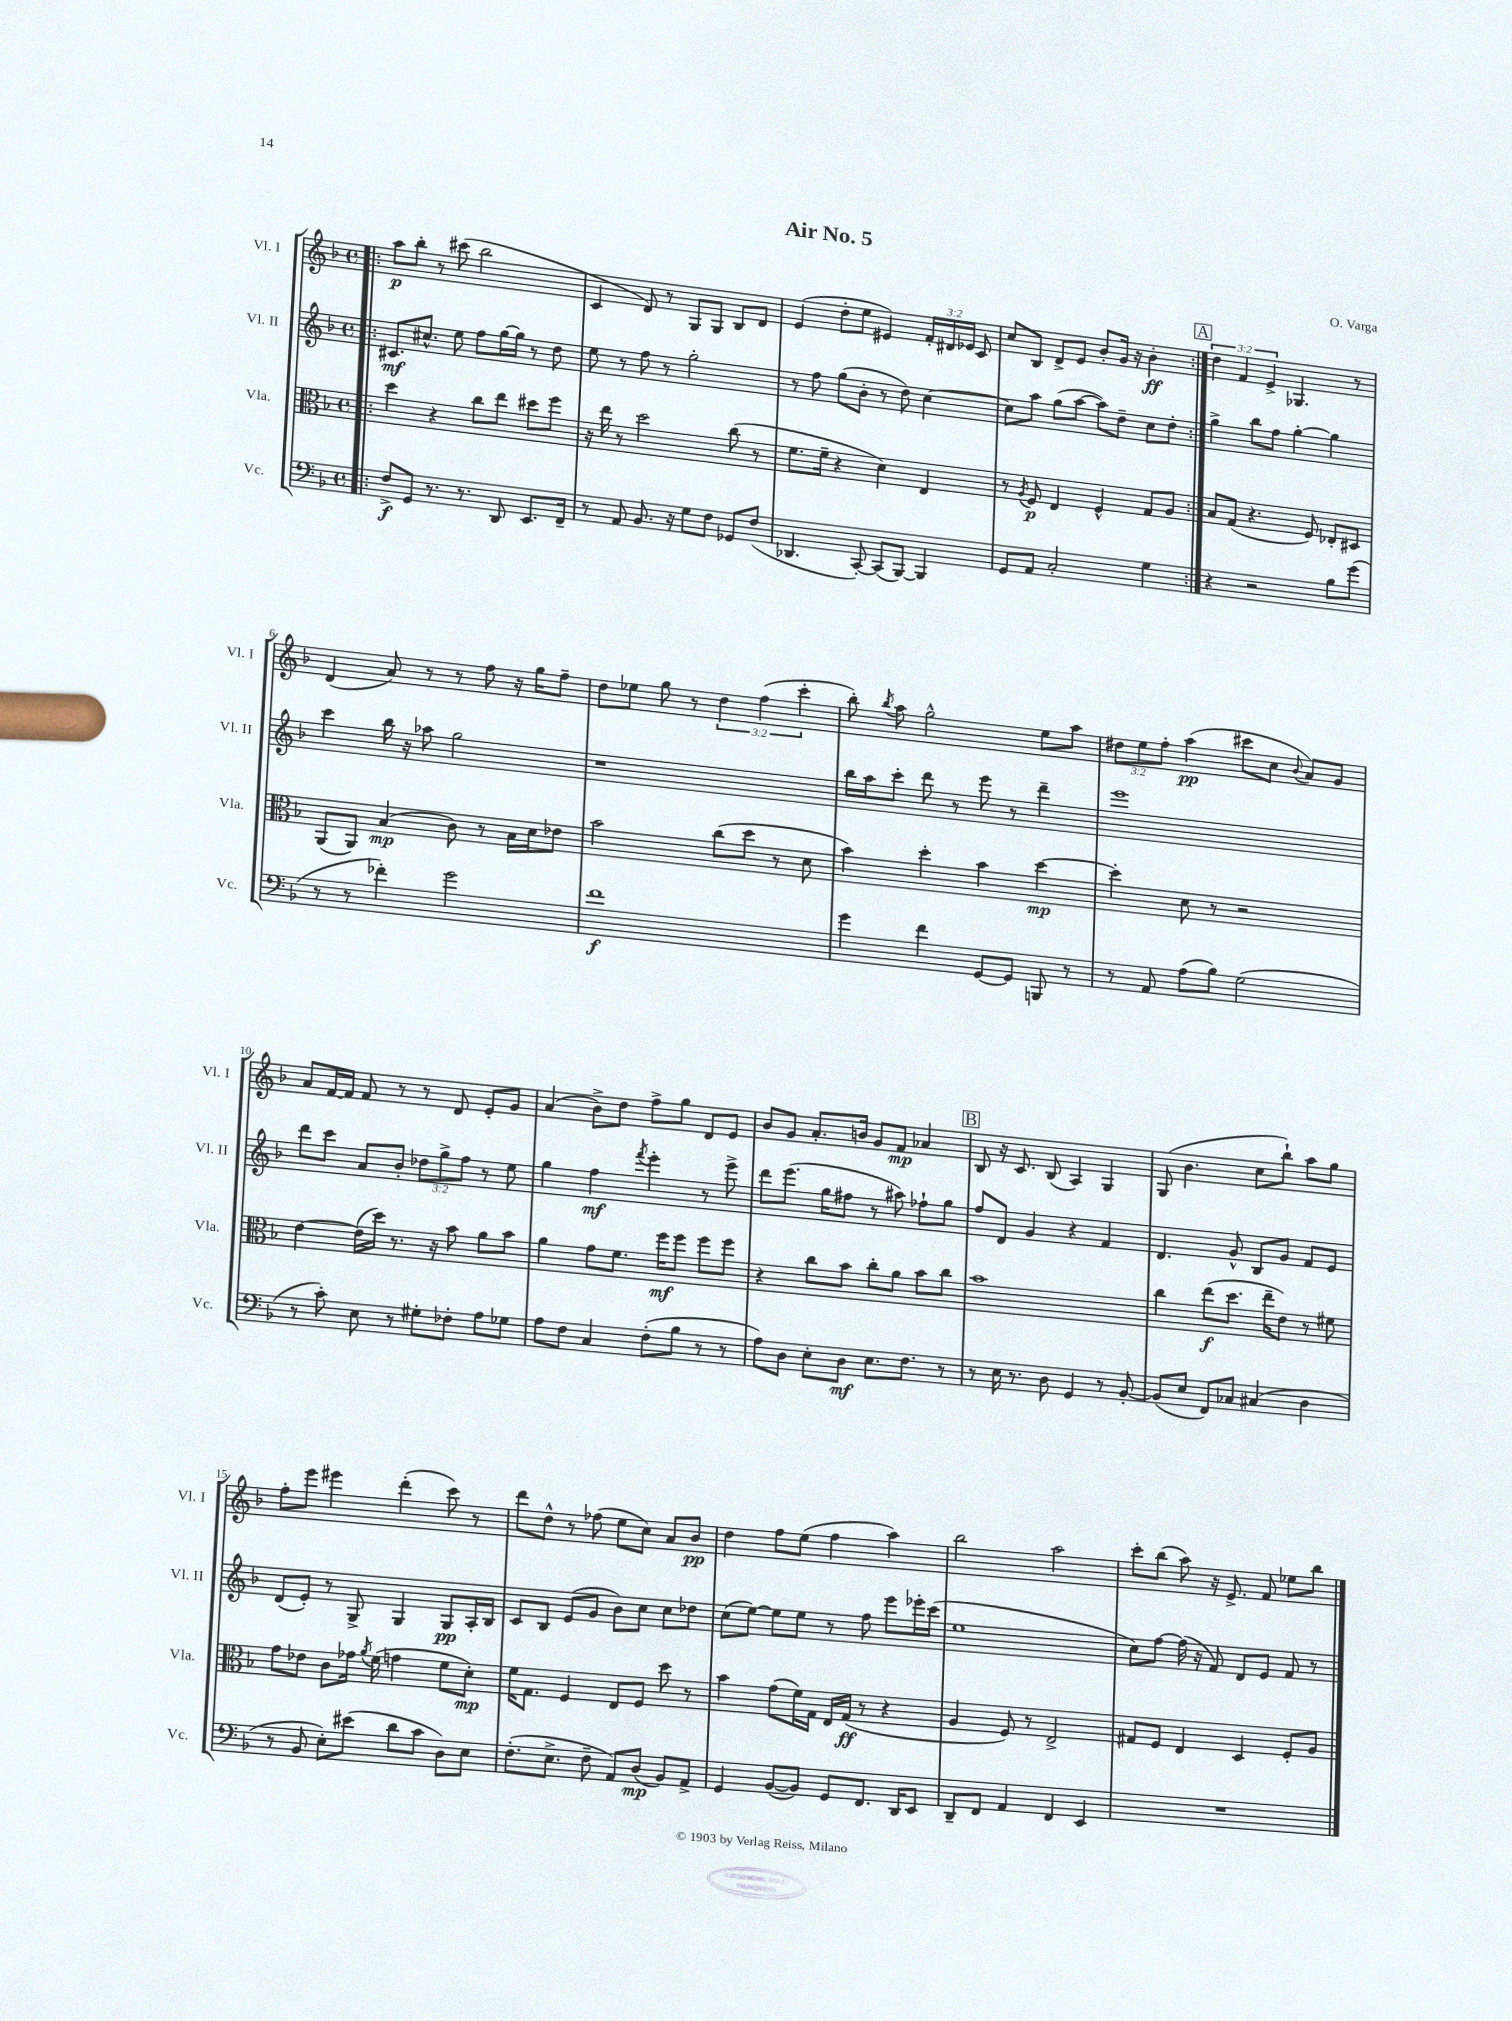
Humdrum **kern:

**kern	**dynam	**kern	**dynam	**kern	**dynam	**kern	**dynam
*part4	*part4	*part3	*part3	*part2	*part2	*part1	*part1
*staff4	*staff4	*staff3	*staff3	*staff2	*staff2	*staff1	*staff1
*I"Vc.	*	*I"Vla.	*	*I"Vl. II	*	*I"Vl. I	*
*I'Vc.	*	*I'Vla.	*	*I'Vl. II	*	*I'Vl. I	*
*clefF4	*	*clefC3	*	*clefG2	*	*clefG2	*
*k[b-]	*	*k[b-]	*	*k[b-]	*	*k[b-]	*
*M4/4	*	*M4/4	*	*M4/4	*	*M4/4	*
*met(c)	*	*met(c)	*	*met(c)	*	*met(c)	*
=1!|:	=1!|:	=1!|:	=1!|:	=1!|:	=1!|:	=1!|:	=1!|:
8F^/L	f	4dd\	.	8.c#X/L	mf	8aa\L	p
8GG/J	.	.	.	.	.	8bb-'\J	.
.	.	.	.	8.cc#X^^/J	.	.	.
8.r	.	4r	.	.	.	8r	.
.	.	.	.	8ee\	.	(8ccc#X\	.
8.r	.	.	.	.	.	.	.
.	.	8cc\L	.	8ff\L	.	2bb-\	.
8DD/	.	8ee\J	.	[16gg\L	.	.	.
.	.	.	.	16gg\JJ]	.	.	.
8.EE/L	.	8dd#X\L	.	8r	.	.	.
.	.	8ff\J	.	8dd\	.	.	.
16FF~/Jk	.	.	.	.	.	.	.
=2	=2	=2	=2	=2	=2	=2	=2
8r	.	16r	.	8ee\	.	4c/	.
.	.	16ee\	.	.	.	.	.
8AA/	.	8r	.	8r	.	.	.
8.BB-/	.	2dd\	.	8ff\	.	8d/)	.
.	.	.	.	8r	.	8r	.
16r	.	.	.	.	.	.	.
8G\L	.	.	.	2gg'\	.	8G/L	.
8F\J	.	.	.	.	.	8G/J	.
8GG-X/L	.	(8cc\	.	.	.	8B-/L	.
(8F/J	.	8r	.	.	.	8d/J	.
=3	=3	=3	=3	=3	=3	=3	=3
4.DD-X/	.	8.f\L	.	8r	.	(4e/	.
.	.	.	.	8ff\	.	.	.
.	.	16f~\Jk	.	.	.	.	.
.	.	4r	.	(8gg\L	.	8dd'\L	.
[8CC'/)	.	.	.	8b-'\J	.	8ee\J	.
(8CC/L]	.	4d\)	.	8r	.	4e#X/)	.
[8BBB-/J)	.	.	.	8dd\)	.	.	.
4BBB-/]	.	4E/	.	[4cc\	.	24f'/LL	.
.	.	.	.	.	.	24d#X/	.
.	.	.	.	.	.	24e-X/JJ	.
.	.	.	.	.	.	8c/	.
=4	=4	=4	=4	=4	=4	=4	=4
8GG/L	.	8r	.	8cc\L]	.	8cc/L	.
.	.	8qA/	.	.	.	.	.
8AA/J	.	8F/	p	8aa\J	.	8B-/J	.
2C'/	.	4E/	.	(8gg\L	.	8d^/L	.
.	.	.	.	[8aa\J	.	8e/J	.
.	.	4F^^/	.	8aa\L])	.	8b-'/L	.
.	.	.	.	8dd~\J	.	16g/Jk	.
.	.	.	.	.	.	16r	.
4G\	.	8G/L	.	8cc\L	.	4b-'\	ff
.	.	8A/J	.	8dd'\J	.	.	.
!!LO:REH:place=s1:t=A
=5:|!	=5:|!	=5:|!	=5:|!	=5:|!	=5:|!	=5:|!	=5:|!
4r	.	8B-/L	.	4gg^\	.	6dd\	.
.	.	(8G/J	.	.	.	.	.
.	.	.	.	.	.	6f/	.
2r	.	4.r	.	8bb-\L	.	.	.
.	.	.	.	.	.	6e^/	.
.	.	.	.	8ff\J	.	.	.
.	.	.	.	[4gg'\	.	4.G-X/	.
.	.	8F/)	.	.	.	.	.
8B-\L	.	8E-X'/L	.	4gg\]	.	.	.
(8g\J	.	8D#X/J	.	.	.	8r	.
!!LO:LB:g=z
=6	=6	=6	=6	=6	=6	=6	=6
8r	.	(8AA/L	.	4ccc\	.	(4d/	.
8r	.	8AA/J)	.	.	.	.	.
4f-X'\)	.	(4B-/	mp	16bb-\	.	8a/)	.
.	.	.	.	16r	.	.	.
.	.	.	.	8aa-X\	.	8r	.
2g\	.	8c\)	.	2gg\	.	8r	.
.	.	8r	.	.	.	8ff\	.
.	.	16B-\LL	.	.	.	16r	.
.	.	16d\J	.	.	.	16gg\KL	.
.	.	8e-X\J	.	.	.	8ff~\J	.
=7	=7	=7	=7	=7	=7	=7	=7
1f	f	2b-\	.	1r	.	8dd\L	.
.	.	.	.	.	.	8ee-X\J	.
.	.	.	.	.	.	8gg\	.
.	.	.	.	.	.	8r	.
.	.	(8cc\L	.	.	.	6dd\	.
.	.	8dd\J	.	.	.	.	.
.	.	.	.	.	.	(6ff\	.
.	.	8r	.	.	.	.	.
.	.	.	.	.	.	6ccc'\	.
.	.	8d\	.	.	.	.	.
=8	=8	=8	=8	=8	=8	=8	=8
4g\	.	4b-\)	.	16bb-\LL	.	8bb-'\)	.
.	.	.	.	16aa\J	.	.	.
.	.	.	.	.	.	8qbb-/	.
.	.	.	.	8ccc'\J	.	8aa\	.
4f\	.	4dd'\	.	8ddd\	.	2gg^^\	.
.	.	.	.	8r	.	.	.
[8GG/L	.	4b-\	.	8eee\	.	.	.
8GG/J]	.	.	.	8r	.	.	.
8BBBn/	.	[4dd\	mp	4ddd~\	.	8ee\L	.
8r	.	.	.	.	.	8aa\J	.
=9	=9	=9	=9	=9	=9	=9	=9
8r	.	4dd'\]	.	1eee	.	12dd#X\L	.
.	.	.	.	.	.	12ee\	.
8AA/	.	.	.	.	.	.	.
.	.	.	.	.	.	12ff'\J	.
(8A\L	.	8d\	.	.	.	(4aa\	pp
8B-\J)	.	8r	.	.	.	.	.
(2G\	.	2r	.	.	.	8ccc#X\L	.
.	.	.	.	.	.	8cc\J	.
.	.	.	.	.	.	8qqb-/	.
.	.	.	.	.	.	8a/L)	.
.	.	.	.	.	.	8g/J	.
!!LO:LB:g=z
=10	=10	=10	=10	=10	=10	=10	=10
8r	.	[4e\	.	8ddd\L	.	8a/L	.
8c'\)	.	.	.	8ccc\J	.	[16f/L	.
.	.	.	.	.	.	16f/JJ]	.
8E\	.	(16e\LL]	.	8a/L	.	8f/	.
.	.	16dd\JJ)	.	.	.	.	.
8r	.	8.r	.	8b-'/J	.	8r	.
8G#X'\L	.	.	.	12dd-X\L	.	8r	.
.	.	16r	.	.	.	.	.
.	.	.	.	12gg^\	.	.	.
8F-X'\J	.	8b-\	.	.	.	8d/	.
.	.	.	.	12ff\J	.	.	.
8A\L	.	8a\L	.	8r	.	8e'/L	.
8G-X\J	.	8b-\J	.	8ee\	.	8g/J	.
=11	=11	=11	=11	=11	=11	=11	=11
8A\L	.	4a\	.	4gg\	.	(4a/	.
8F\J	.	.	.	.	.	.	.
4C/	.	8g\L	.	4ff\	mf	8b-^\L)	.
.	.	8.f\J	.	.	.	8dd\J	.
.	.	.	.	8qfff/	.	.	.
(8F'\L	.	.	.	4eee'\	.	8ff^\L	.
.	.	16ff\KL	mf	.	.	.	.
8B-\J	.	8ff\J	.	.	.	8gg\J	.
8r	.	8ff\L	.	8r	.	8d/L	.
8r	.	8ff\J	.	8eee^\	.	8e/J	.
=12	=12	=12	=12	=12	=12	=12	=12
8A\L)	.	4r	.	8ddd\L	.	8b-/L	.
8D\J	.	.	.	(8.eee\J	.	8g/J	.
8E'\L	.	8cc\L	.	.	.	8.a'/L	.
.	.	.	.	16gg\KL	.	.	.
8D\J	mf	8b-\J	.	8ff#X\J	.	.	.
.	.	.	.	.	.	16bn/Jk	.
8.E\L	.	8cc'\L	.	8r	.	8g/L	.
.	.	8a\J	.	8aa#X\)	.	8f/J	mp
8.F\J	.	.	.	.	.	.	.
.	.	8b-\L	.	8ff-X`\L	.	4a-X/	.
8r	.	8cc\J	.	8gg\J	.	.	.
!!LO:REH:place=s1:t=B
=13	=13	=13	=13	=13	=13	=13	=13
8r	.	1b-	.	8ff/L	.	8B-/	.
16E\	.	.	.	8d/J	.	16r	.
8.r	.	.	.	.	.	8.c/	.
.	.	.	.	4g/	.	.	.
8D\	.	.	.	.	.	(8B-/	.
4GG/	.	.	.	4r	.	4A/)	.
8r	.	.	.	4f/	.	4G/	.
[8BB-'/	.	.	.	.	.	.	.
=14	=14	=14	=14	=14	=14	=14	=14
(8BB-/L]	.	4cc\	.	4.d/	.	(8G/	.
8E/J	.	.	.	.	.	4.b-\	.
8FF/L)	.	(8ee\L	f	.	.	.	.
8C-X/J	.	8.dd\J	.	8g^^/	.	.	.
(4C#X/	.	.	.	8B-/L	.	8cc\L	.
.	.	16ee~\KL	.	.	.	.	.
.	.	8e\J)	.	8g/J	.	8bb-`\J)	.
4D\	.	8r	.	8f/L	.	8aa\L	.
.	.	8f#X\	.	8e/J	.	8gg\J	.
!!LO:LB:g=z
=15	=15	=15	=15	=15	=15	=15	=15
8r	.	8g\L	.	(8d/L	.	8ff'\L	.
8BB-/	.	8e-X\J	.	8e'/J)	.	8eee\J	.
8E'\L)	.	8c\L	.	8r	.	4eee#X\	.
(8e#X\J	.	16g-X\Jk	.	8G^/	.	.	.
.	.	8qa/	.	.	.	.	.
.	.	(16f\	.	.	.	.	.
8d\L	.	4gn\	.	4G/	.	(4ddd'\	.
8c\J	.	.	.	.	.	.	.
8D\L)	.	8f\L	.	8G/L	pp	8ccc\)	.
8E\J	.	8d'\J)	mp	16A'/L	.	8r	.
.	.	.	.	16B-/JJ	.	.	.
=16	=16	=16	=16	=16	=16	=16	=16
(8.F'\L	.	16f\KL	.	8c/L	.	8ddd\L	.
.	.	8.G\J	.	.	.	.	.
.	.	.	.	8B-/J	.	8dd^^\J	.
8.E^\J	.	.	.	.	.	.	.
.	.	4F/	.	(8e/L	.	8r	.
8F~\	.	.	.	8g/J	.	(8ff-X\	.
8AA/L)	.	8E/L	.	8b-\L)	.	8ee\L	.
(8D/J	mp	8F/J	.	8cc\J	.	8cc\J)	.
8BB-/L)	.	8dd\	.	8cc\L	.	8a/L	.
8AA^/J	.	8r	.	8dd-X\J	.	8b-/J	pp
=17	=17	=17	=17	=17	=17	=17	=17
4GG/	.	4b-\	.	(8cc\L	.	4dd\	.
.	.	.	.	[8ee\J)	.	.	.
([8BB-/L	.	(8g\L	.	8ee\L]	.	8ff\L	.
8BB-/J])	.	16f\L)	.	8ee\J	.	(8ee\J	.
.	.	16G\JJ	.	.	.	.	.
8GG/L	.	16E/LL	.	8r	.	4ff\	.
.	.	(16G/JJ	ff	.	.	.	.
8.FF/J	.	8r	.	8ff\	.	.	.
.	.	4r	.	8eee\L	.	4aa\)	.
16DD/KL	.	.	.	.	.	.	.
8EE/J	.	.	.	16eee-X'\L	.	.	.
.	.	.	.	(16ccc\JJ	.	.	.
=18	=18	=18	=18	=18	=18	=18	=18
8DD~/L	.	4A/	.	1ee	.	2bb-\	.
8FF/J	.	.	.	.	.	.	.
4AA/	.	8F/)	.	.	.	.	.
.	.	8r	.	.	.	.	.
4FF/	.	2E^/	.	.	.	2aa\	.
4EE/	.	.	.	.	.	.	.
=19	=19	=19	=19	=19	=19	=19	=19
1r	.	8G#X/L	.	8cc\L)	.	8ccc'\L	.
.	.	8F/J	.	[8ff\J	.	(8bb-\J	.
.	.	4E/	.	(16ff\]	.	8aa\)	.
.	.	.	.	16r	.	.	.
.	.	.	.	8f/)	.	16r	.
.	.	.	.	.	.	8.e^/	.
.	.	4D/	.	8d/L	.	.	.
.	.	.	.	8e/J	.	8f/	.
.	.	8F'/L	.	8f/	.	8ee-X\L	.
.	.	8A/J	.	8r	.	8bb-\J	.
==	==	==	==	==	==	==	==
*-	*-	*-	*-	*-	*-	*-	*-
